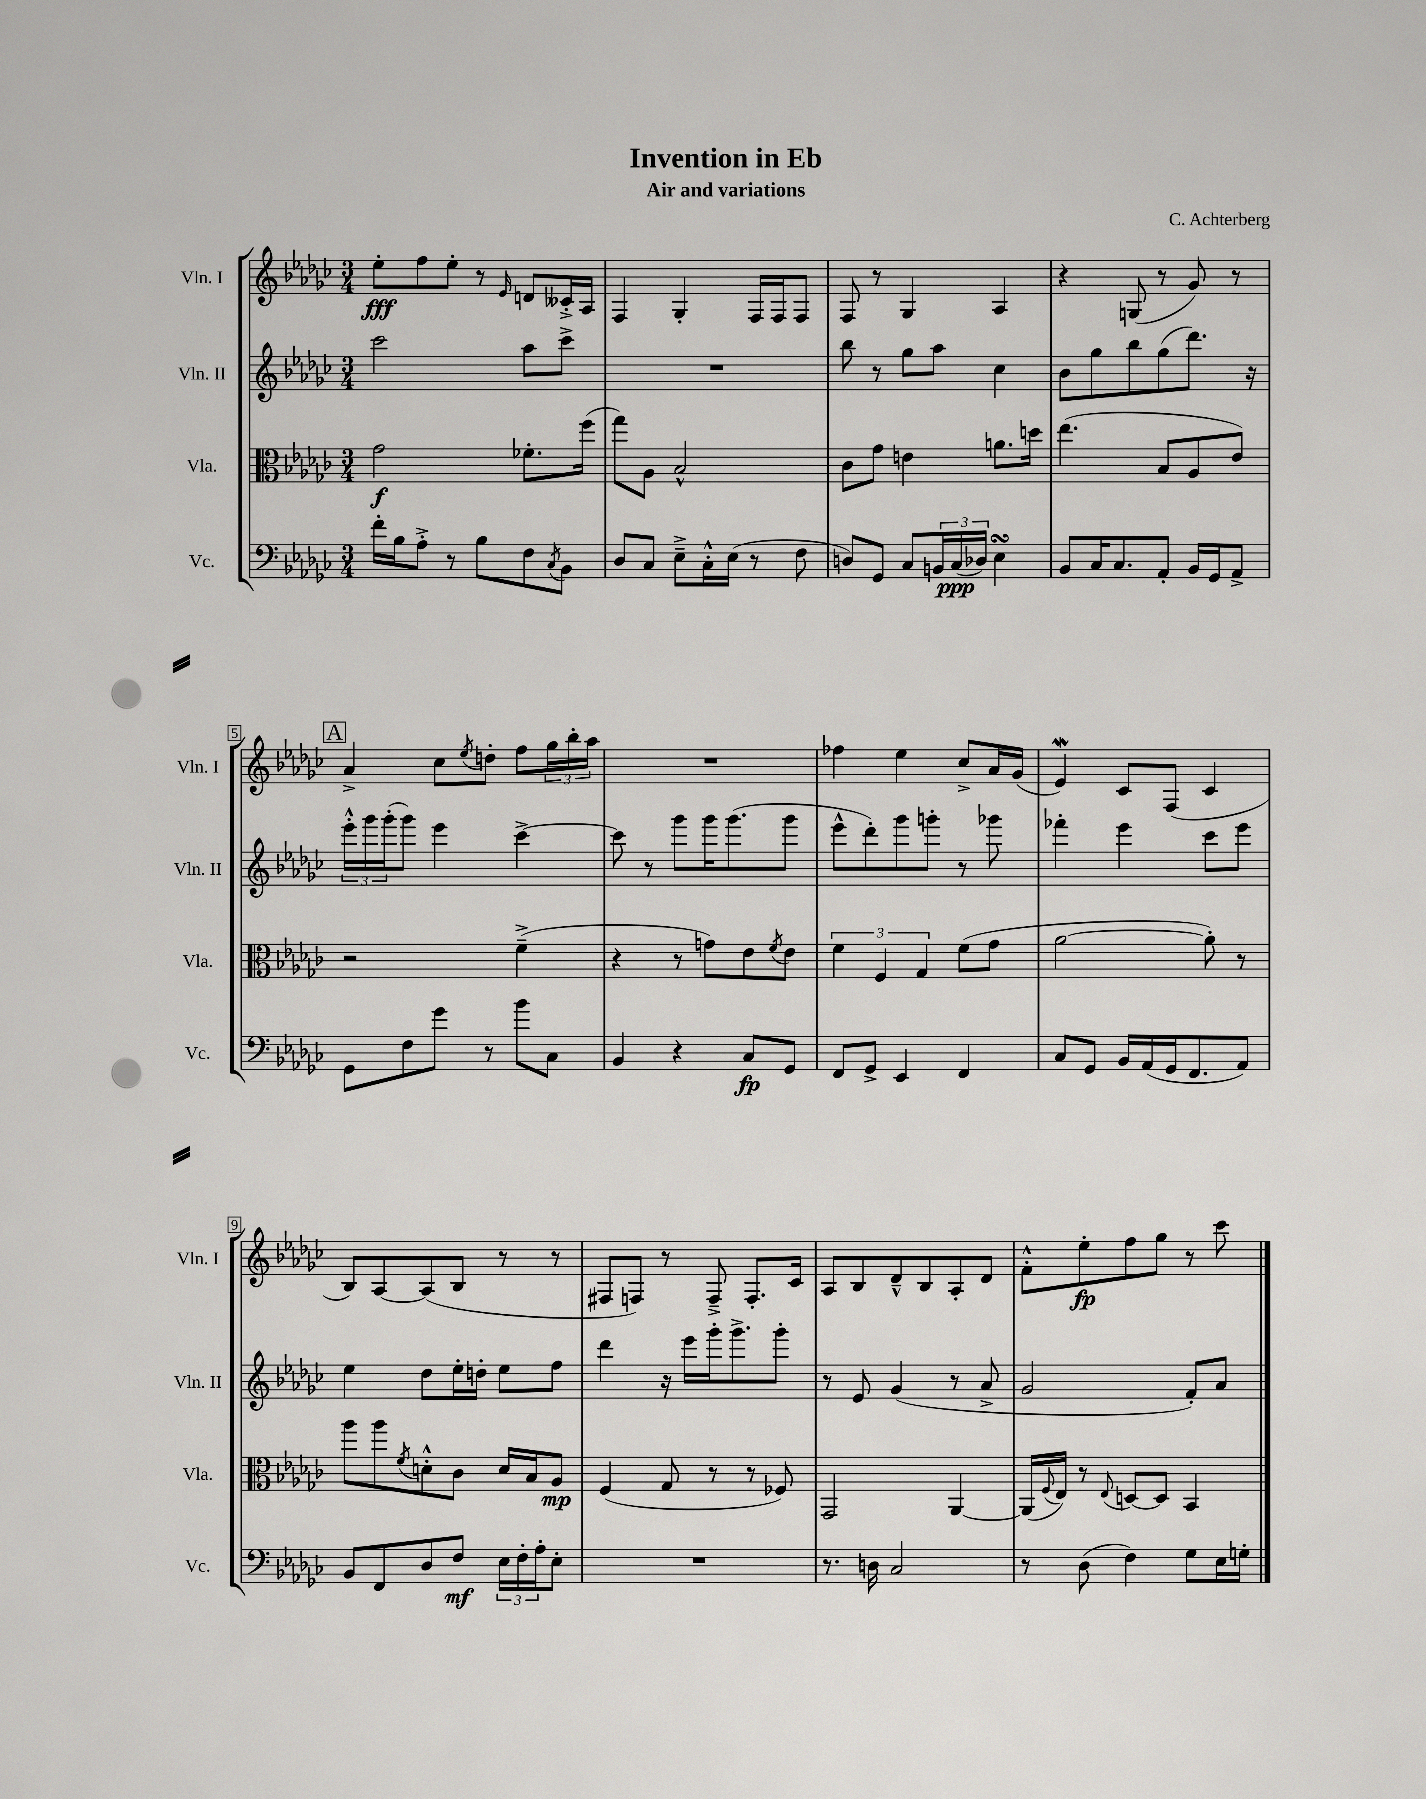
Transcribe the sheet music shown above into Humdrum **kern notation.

**kern	**dynam	**kern	**dynam	**kern	**kern	**dynam
*part4	*part4	*part3	*part3	*part2	*part1	*part1
*staff4	*staff4	*staff3	*staff3	*staff2	*staff1	*staff1
*I"Vc.	*	*I"Vla.	*	*I"Vln. II	*I"Vln. I	*
*I'Vc.	*	*I'Vla.	*	*I'Vln. II	*I'Vln. I	*
*clefF4	*	*clefC3	*	*clefG2	*clefG2	*
*k[b-e-a-d-g-c-]	*	*k[b-e-a-d-g-c-]	*	*k[b-e-a-d-g-c-]	*k[b-e-a-d-g-c-]	*
*M3/4	*	*M3/4	*	*M3/4	*M3/4	*
=1	=1	=1	=1	=1	=1	=1
16f'\LL	.	2g-\	f	2ccc-\	8ee-'\L	fff
16B-\J	.	.	.	.	.	.
8A-'^\J	.	.	.	.	8ff\	.
8r	.	.	.	.	8ee-'\J	.
8B-\L	.	.	.	.	8r	.
.	.	.	.	.	16qqe-/	.
8F\	.	8.f-X'\L	.	8aa-\L	8dn/L	.
8qC-/	.	.	.	.	.	.
8BB-\J	.	.	.	8ccc-^\J	16c--X'^/L	.
.	.	(16ff\Jk	.	.	16A-/JJ	.
=2	=2	=2	=2	=2	=2	=2
8D-/L	.	8gg-\L)	.	2.r	4F/	.
8C-/J	.	8A-\J	.	.	.	.
8E-~^\L	.	2B-^^/	.	.	4G-'/	.
16C-'^^\L	.	.	.	.	.	.
(16E-\JJ	.	.	.	.	.	.
8r	.	.	.	.	16F/LL	.
.	.	.	.	.	16F/J	.
8F\	.	.	.	.	8F/J	.
=3	=3	=3	=3	=3	=3	=3
8Dn/L)	.	8c-\L	.	8bb-\	8F/	.
8GG-/J	.	8g-\J	.	8r	8r	.
8C-/L	.	4en\	.	8gg-\L	4G-/	.
24BBn/L	.	.	.	8aa-\J	.	.
(24C-/	ppp	.	.	.	.	.
24D-X/JJ)	.	.	.	.	.	.
4E-sSSS\	.	8.an\L	.	4cc-\	4A-/	.
.	.	16ddn\Jk	.	.	.	.
=4	=4	=4	=4	=4	=4	=4
8BB-/L	.	(4.ee-\	.	8b-\L	4r	.
16C-/K	.	.	.	8gg-\	.	.
8.C-/	.	.	.	.	.	.
.	.	.	.	8bb-\	(8Gn/	.
8AA-'/J	.	8B-/L	.	(8gg-\	8r	.
16BB-/LL	.	8A-/	.	8.ddd-\J)	8g-/)	.
16GG-/J	.	.	.	.	.	.
8AA-^/J	.	8e-/J)	.	.	8r	.
.	.	.	.	16r	.	.
!!LO:LB:g=z
!!LO:REH:place=s1:t=A
=5	=5	=5	=5	=5	=5	=5
8GG-\L	.	2r	.	24eee-'^^\LL	4a-^/	.
.	.	.	.	24ggg-\	.	.
.	.	.	.	(24ggg-'\J	.	.
8F\	.	.	.	8ggg-\J)	.	.
8g-\J	.	.	.	4eee-\	8cc-\L	.
.	.	.	.	.	8qee-/	.
8r	.	.	.	.	8ddn'\J	.
8b-\L	.	(4f~^\	.	[4ccc-^\	8ff\L	.
8C-\J	.	.	.	.	24gg-\L	.
.	.	.	.	.	24bb-'\	.
.	.	.	.	.	24aa-\JJ	.
=6	=6	=6	=6	=6	=6	=6
4BB-/	.	4r	.	8ccc-\]	2.r	.
.	.	.	.	8r	.	.
4r	.	8r	.	8ggg-\L	.	.
.	.	8gn\L)	.	16ggg-\K	.	.
.	.	.	.	(8.ggg-\	.	.
8C-/L	fp	8e-\	.	.	.	.
.	.	8qf/	.	.	.	.
8GG-/J	.	8e-\J	.	8ggg-\J	.	.
=7	=7	=7	=7	=7	=7	=7
8FF/L	.	6f\	.	8eee-^^\L	4ff-X\	.
8GG-^/J	.	.	.	8ddd-'\)	.	.
.	.	6F/	.	.	.	.
4EE-/	.	.	.	8ggg-\	4ee-\	.
.	.	6G-/	.	.	.	.
.	.	.	.	8gggn'\J	.	.
4FF/	.	(8f\L	.	8r	8cc-^/L	.
.	.	8g-\J	.	8ggg-X\	16a-/L	.
.	.	.	.	.	(16g-/JJ	.
=8	=8	=8	=8	=8	=8	=8
8C-/L	.	[2a-\	.	4fff-X'\	4e-W/)	.
8GG-/J	.	.	.	.	.	.
16BB-/LL	.	.	.	4eee-\	8c-/L	.
(16AA-/	.	.	.	.	.	.
16GG-/J	.	.	.	.	(8F/J	.
8.FF/	.	.	.	.	.	.
.	.	8a-'\])	.	8ccc-\L	4c-/	.
8AA-/J)	.	8r	.	8eee-\J	.	.
!!LO:LB:g=z
=9	=9	=9	=9	=9	=9	=9
8BB-/L	.	8aa-\L	.	4ee-\	8B-/L)	.
8FF/	.	8aa-\	.	.	[8A-/	.
.	.	8qf/	.	.	.	.
8D-/	.	8dn'^^\	.	8dd-\L	(8A-/]	.
8F/J	mf	8c-\J	.	16ee-'\L	8B-/J	.
.	.	.	.	16ddn'\JJ	.	.
24E-\LL	.	16d/LL	.	8ee-\L	8r	.
24F'\	.	.	.	.	.	.
.	.	16B-/J	.	.	.	.
24A-'\J	.	.	.	.	.	.
8E-'\J	.	8A-/J	mp	8ff\J	8r	.
=10	=10	=10	=10	=10	=10	=10
2.r	.	(4F/	.	4ddd-\	8F#X/L	.
.	.	.	.	.	8Fn/J)	.
.	.	8G-/	.	16r	8r	.
.	.	.	.	16eee-\LL	.	.
.	.	8r	.	16ggg-'\J	8F~^/	.
.	.	.	.	8.ggg-^\	.	.
.	.	8r	.	.	8.F'/L	.
.	.	8F-X/)	.	8ggg-'\J	.	.
.	.	.	.	.	16c-/Jk	.
=11	=11	=11	=11	=11	=11	=11
8.r	.	2GG-/	.	8r	8A-/L	.
.	.	.	.	8e-/	8B-/	.
16Dn\	.	.	.	.	.	.
2C-/	.	.	.	(4g-/	8d-~^^/	.
.	.	.	.	.	8B-/	.
.	.	[4AA-/	.	8r	8A-'/	.
.	.	.	.	8a-^/	8d-/J	.
=12	=12	=12	=12	=12	=12	=12
8r	.	(16AA-/LL]	.	2g-/	8f'^^\L	.
.	.	8qqF/	.	.	.	.
.	.	16E-/JJ)	.	.	.	.
(8D-\	.	8r	.	.	8ee-'\	fp
.	.	8qqE-/	.	.	.	.
4F\)	.	[8Dn/L	.	.	8ff\	.
.	.	8D/J]	.	.	8gg-\J	.
8G-\L	.	4BB-/	.	8f'/L)	8r	.
16E-\L	.	.	.	8a-/J	8ccc-\	.
16Gn'\JJ	.	.	.	.	.	.
==	==	==	==	==	==	==
*-	*-	*-	*-	*-	*-	*-
